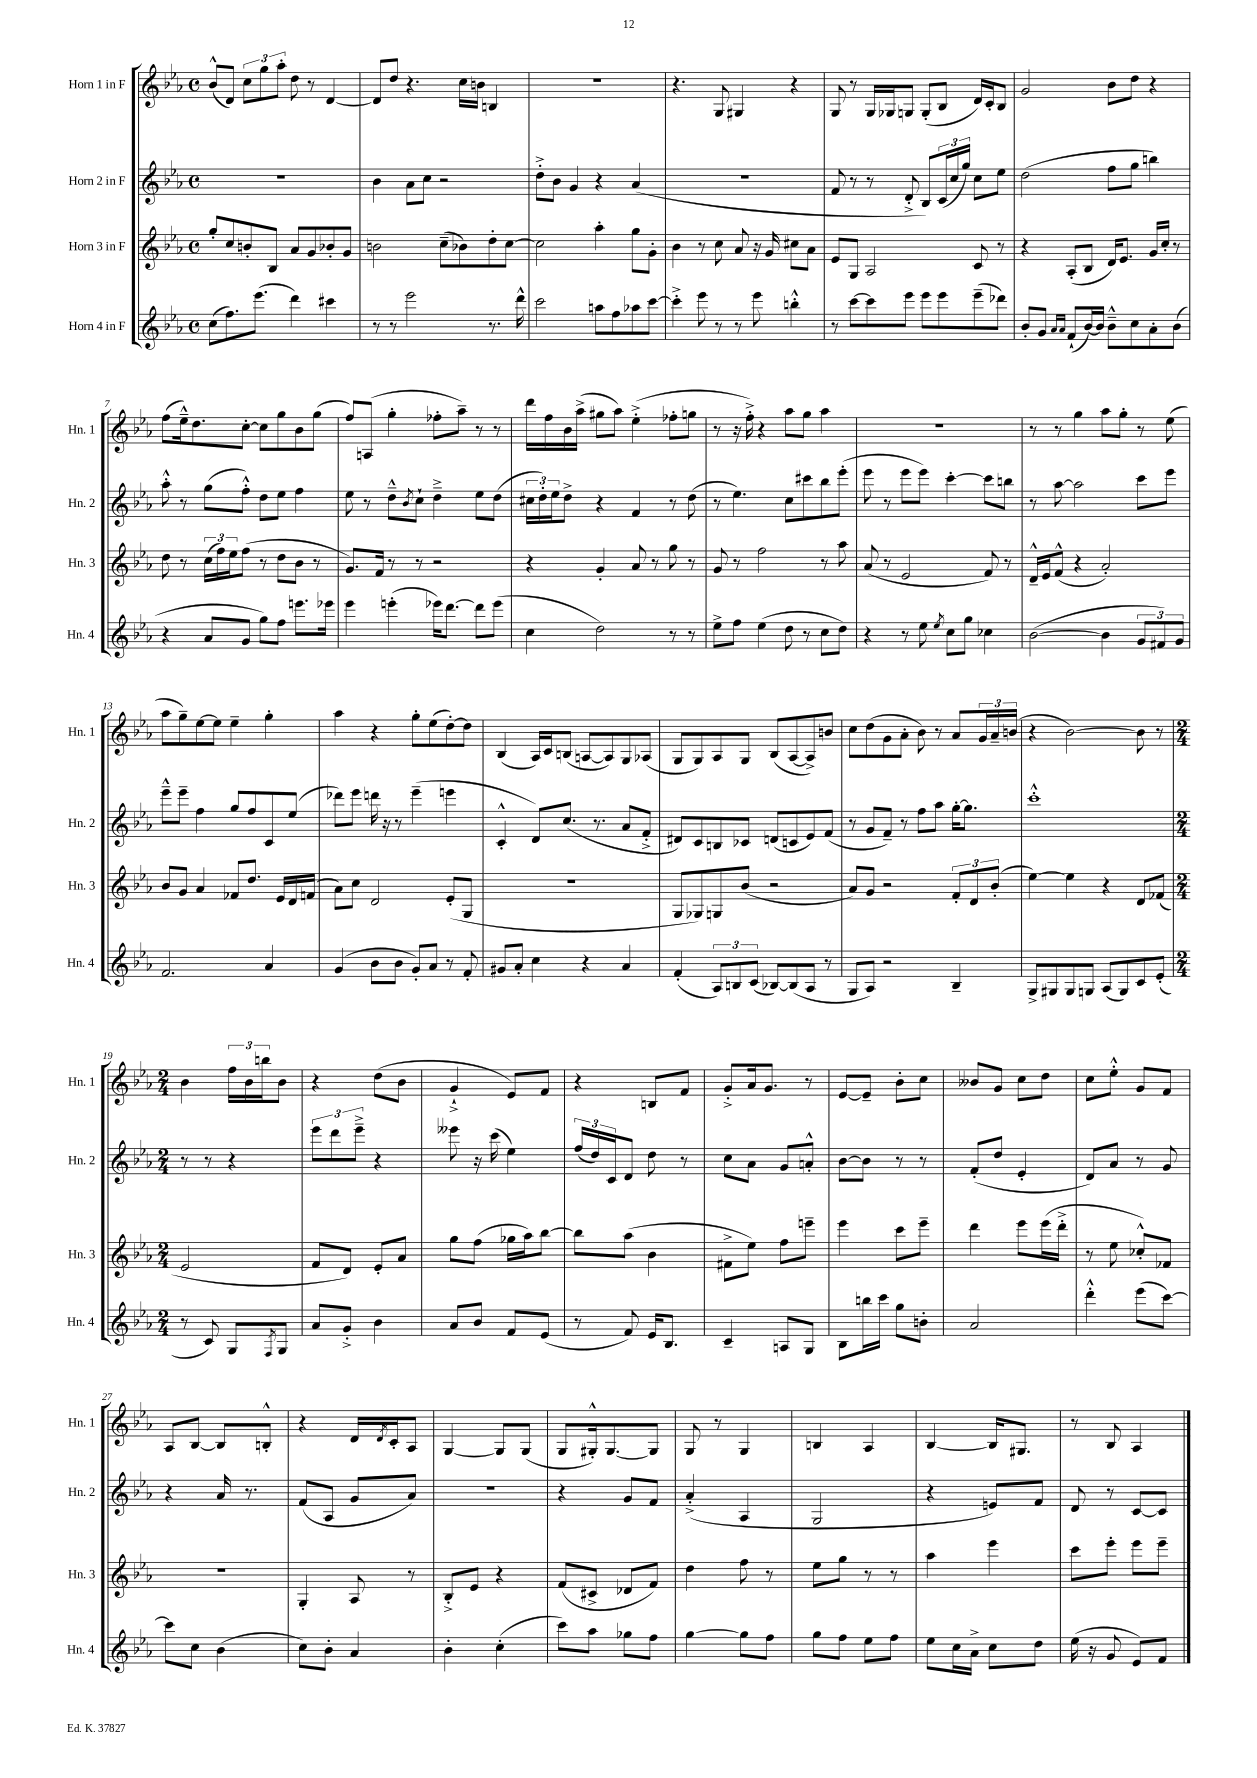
<<
\new StaffGroup <<
\new Staff = "s0" \with { instrumentName = "Horn 1 in F" shortInstrumentName = "Hn. 1" } {
    \clef treble \key ees \major \defaultTimeSignature \time 4/4
    bes'8-^( d'8) \tuplet 3/2 { c''8 g''8 aes''8-. } d''8 r8 d'4~ |
    d'8 d''8 r4. c''16 b'16 b4 |
    R1 |
    r4. g8 gis4 r4 |
    g8 r8 g16 ges16 g8 g8-.( bes8 d'16) c'16-. bes8 |
    g'2 bes'8 d''8 r4 |
    f''8( ees''16---^) d''8. c''8~-. c''8 g''8 bes'8 g''8( |
    f''8) a8( g''4-. fes''8-. aes''8--) r8 r8 |
    d'''16 f''16 bes'16 aes''16->( gis''8 aes''8) ees''4-.->( fes''8-. g''8 |
    r8 r16 f''16-.->) r4 aes''8 g''8 aes''4 |
    R1 |
    r8 r8 g''4 aes''8 g''8-. r8 ees''8( |
    aes''8 g''8--) ees''8~ ees''8 ees''4-- g''4-. |
    aes''4 r4 g''8-. ees''8( d''8~-.) d''8 |
    bes4( aes16) c'16 b8( a8~ a8) g8 aes8( |
    g8 g8) aes8 g8 bes8( aes8~ aes8->) b'8 |
    c''8 d''8( g'8 aes'8-. bes'8) r8 aes'8 \tuplet 3/2 { g'16 aes'16-- b'16( } |
    r4 bes'2~) bes'8 r8 |
    \numericTimeSignature \time 2/4 bes'4 \tuplet 3/2 { f''16 bes'16 b''16 } bes'8 |
    r4 d''8( bes'8 |
    g'4-!-> ees'8) f'8 |
    r4 b8 f'8 |
    g'8-.-> aes'16 g'8. r8 |
    ees'8~ ees'8-- bes'8-. c''8 |
    beses'8 g'8 c''8 d''8 |
    c''8 ees''8-.-^ g'8 f'8 |
    aes8 bes8~ bes8 b8-.-^ |
    r4 d'16 \acciaccatura { d'8 } c'16-. aes8 |
    g4~ g8 g8( |
    g8 gis16-.-^) gis8.~ gis8 |
    g8 r8 g4 |
    b4 aes4 |
    bes4~ bes16 gis8. |
    r8 bes8 aes4 \bar "|." |
}
\new Staff = "s1" \with { instrumentName = "Horn 2 in F" shortInstrumentName = "Hn. 2" } {
    \clef treble \key ees \major \defaultTimeSignature \time 4/4
    r1 |
    bes'4 aes'8 c''8 r2 |
    d''8-.-> bes'8 g'4 r4 aes'4( |
    r1 |
    f'8 r8 r8 d'8-.-> bes8) \tuplet 3/2 { c'16( c''16 g''16) } c''8 ees''8 |
    d''2( f''8 g''8 b''4) |
    aes''8-.-^ r8 g''8( f''8-.-^) d''8 ees''8 f''4 |
    ees''8 r8 d''8---^ \acciaccatura { bes'8 } c''8-! d''4---> ees''8 d''8( |
    \tuplet 3/2 { cis''16 d''16-.) ees''16 } d''8-> r4 f'4 r8 d''8( |
    r8 ees''4.) c''8 cis'''8 bes''8 ees'''8-.( |
    ees'''8 r8 ees'''8 ees'''8) c'''4~-. c'''8 b''8 |
    r8 aes''8~ aes''2 c'''8 ees'''8 |
    ees'''8---^ ees'''8-- f''4 g''8 f''8 c'8 ees''8( |
    des'''8) ees'''8 d'''16 r16 r8 ees'''4--( e'''4 |
    c'4-.-^ d'8) c''8.( r8. aes'8 f'8-.-> |
    dis'8) c'8 b8 ces'8 d'8( c'8 ees'8) f'8( |
    r8 g'8 f'8--) r8 f''8 aes''8 g''16~-. g''8. |
    c'''1-.-^ |
    \numericTimeSignature \time 2/4 r8 r8 r4 |
    \tuplet 3/2 { ees'''8 d'''8 ees'''8---> } r4 |
    eeses'''8 r16 c'''16( ees''4) |
    \tuplet 3/2 { f''16( d''16) c'16 } d'8 d''8 r8 |
    c''8 aes'8 g'8 a'8-.-^ |
    bes'8~ bes'8 r8 r8 |
    f'8-.( d''8 ees'4-. |
    d'8) aes'8 r8 g'8 |
    r4 aes'16 r8. |
    f'8( aes8 g'8 aes'8) |
    r2 |
    r4 g'8 f'8 |
    aes'4-.->( aes4 |
    g2 |
    r4 e'8) f'8 |
    d'8 r8 c'8~ c'8 \bar "|." |
}
\new Staff = "s2" \with { instrumentName = "Horn 3 in F" shortInstrumentName = "Hn. 3" } {
    \clef treble \key ees \major \defaultTimeSignature \time 4/4
    g''8-. c''8 b'8-. bes8 aes'8 g'8 bes'8-. g'8 |
    b'2 c''8--( bes'8) d''8-. c''8~ |
    c''2 aes''4-. g''8 g'8-. |
    bes'4 r8 c''8 aes'8 r16 g'16 cis''8 aes'8 |
    ees'8 g8 aes2 c'8 r8 |
    r4 aes8-.( bes8 d'16) ees'8. g'16 c''16-. r8 |
    d''8 r8 \tuplet 3/2 { c''16( f''16) ees''16 } f''8( r8 d''8 bes'8 r8 |
    g'8.) f'16 r8 r8 r2 |
    r4 g'4-. aes'8 r8 g''8 r8 |
    g'8 r8 f''2 r8 aes''8 |
    aes'8( r8 ees'2 f'8) r8 |
    d'16---^ ees'16 f'8-^( r4 aes'2-.) |
    bes'8 g'8 aes'4 fes'8 d''8. ees'16 d'16 f'16( |
    aes'8) c''8 d'2 ees'8-.( g8 |
    R1 |
    g8 ges8) g8 bes'8( r2 |
    aes'8) g'8 r2 \tuplet 3/2 { f'8-. d'8 bes'8-.( } |
    ees''4~) ees''4 r4 d'8 fes'8( |
    \numericTimeSignature \time 2/4 ees'2 |
    f'8 d'8) ees'8-. aes'8 |
    g''8 f''8( ges''16 aes''16) bes''8~ |
    bes''8 aes''8( bes'4 |
    fis'8-> ees''8) f''8 e'''8-- |
    ees'''4 c'''8 ees'''8-- |
    d'''4 ees'''8 ees'''16( d'''16-.-> |
    r8 ees''8 ces''8-.-^) fes'8 |
    r2 |
    g4-. aes8 r8 |
    bes8-.-> ees'8 r4 |
    f'8( cis'8-> des'8 f'8) |
    d''4 f''8 r8 |
    ees''8 g''8 r8 r8 |
    aes''4 ees'''4 |
    c'''8 ees'''8-. ees'''8 ees'''8-- \bar "|." |
}
\new Staff = "s3" \with { instrumentName = "Horn 4 in F" shortInstrumentName = "Hn. 4" } {
    \clef treble \key ees \major \defaultTimeSignature \time 4/4
    c''8( f''8.) ees'''8.( d'''4) cis'''4 |
    r8 r8 ees'''2 r8. d'''16-^ |
    c'''2 a''8 f''8 aes''8 c'''8~ |
    c'''4-.-> ees'''8 r8 r8 ees'''8 b''4-.-^ |
    r8 c'''8~ c'''8 ees'''8 ees'''8 ees'''8 ees'''8--( des'''8) |
    bes'8-. g'8 \grace { aes'16 aes'16 } f'8-!( bes'16~) bes'16 bes'8---^ c''8 aes'8-. bes'8( |
    r4 aes'8 g'8 g''8) f''8 e'''8. ees'''16 |
    ees'''4 e'''4-.( ees'''16) d'''8.~ d'''8 ees'''8( |
    c''4 d''2) r8 r8 |
    ees''8-> f''8 ees''4( d''8 r8 c''8 d''8) |
    r4 r8 ees''8 \acciaccatura { ees''8 } c''8 g''8 ces''4 |
    bes'2~( bes'4 \tuplet 3/2 { g'8 fis'8) g'8 } |
    f'2. aes'4 |
    g'4( bes'8 bes'8 g'8-.) aes'8 r8 f'8-. |
    gis'8 aes'8-. c''4 r4 aes'4 |
    f'4-.( \tuplet 3/2 { aes8) b8 c'8( } bes8~) bes8( aes8 r8 |
    g8 aes8) r2 bes4-- |
    g8-> gis8 gis8 g8 aes8( g8) c'8 ees'8-.( |
    \numericTimeSignature \time 2/4 r8 c'8) g8 \acciaccatura { f8 } g8 |
    aes'8 g'8-.-> bes'4 |
    aes'8 bes'8 f'8 ees'8( |
    r8 f'8) ees'16 bes8. |
    c'4-- a8 g8 |
    bes8 b''16 c'''16 g''8 b'8-. |
    aes'2 |
    d'''4-.-^ ees'''8( c'''8~) |
    c'''8 c''8 bes'4( |
    c''8) bes'8-. aes'4 |
    bes'4-. c''4-.( |
    c'''8) aes''8 ges''8 f''8 |
    g''4~ g''8 f''8 |
    g''8 f''8 ees''8 f''8 |
    ees''8 c''16 aes'16-> c''8 d''8 |
    ees''16( r16 g'8 ees'8) f'8 \bar "|." |
}
>>
>>
